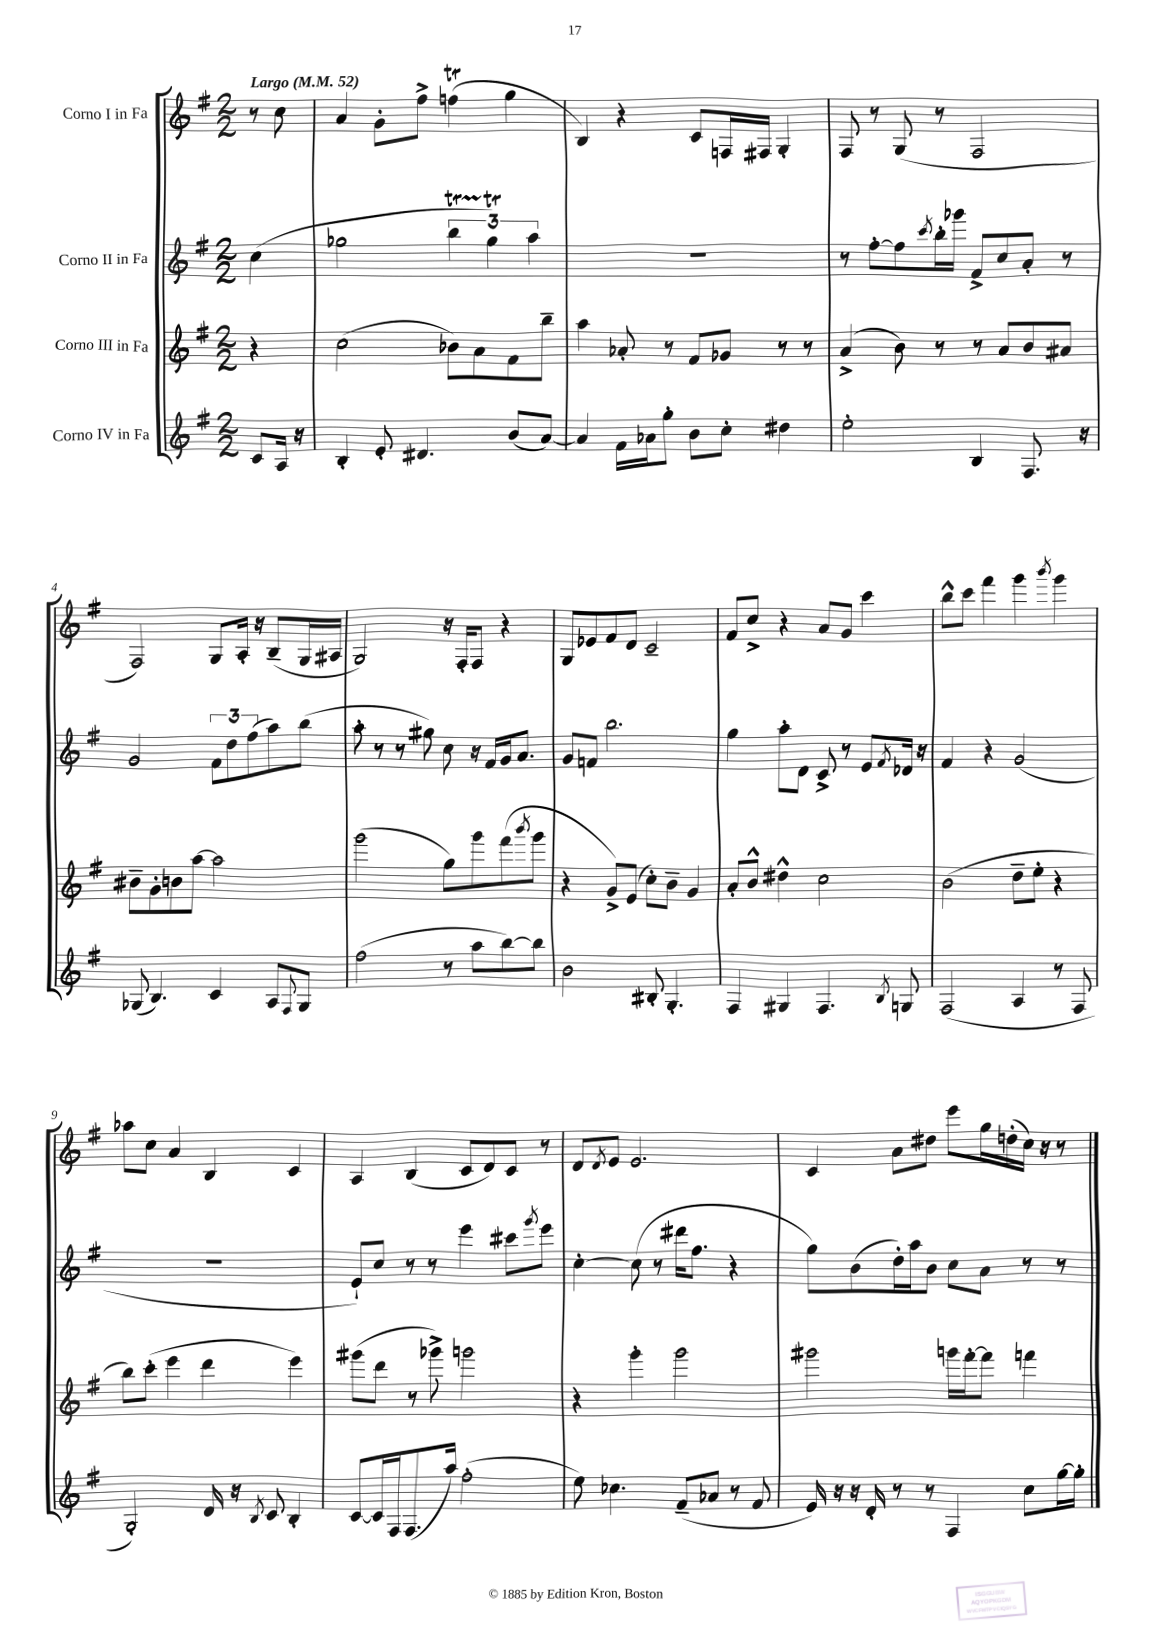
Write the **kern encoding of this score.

**kern	**kern	**kern	**kern
*staff4	*staff3	*staff2	*staff1
*clefG2	*clefG2	*clefG2	*clefG2
*k[f#]	*k[f#]	*k[f#]	*k[f#]
*M2/2	*M2/2	*M2/2	*M2/2
*MM52	*MM52	*MM52	*MM52
8c	4r	(4cc	8r
16A	.	.	8cc
16r	.	.	.
=	=	=	=
4B'	(2cc	2gg-	4a
8e'	.	.	8g'
4.d#	.	.	8ff#^
.	8b-)	6bb	(4ff
.	8a	.	.
.	.	6gg-)	.
(8b	8f#	.	4gg
.	.	6aa	.
[8a)	8bb~	.	.
=	=	=	=
4a]	4aa	1r	4B)
16f#	8a-'	.	4r
16a-	.	.	.
8gg'	8r	.	.
8b	8f#	.	8c
8cc'	8g-	.	16F
.	.	.	16F#
4dd#	8r	.	4G'
.	8r	.	.
=	=	=	=
2ee'	(4a^	8r	8F#
.	.	[8ff#'	8r
.	8b)	8ff#]	(8G
.	.	8qccc	.
.	8r	16bb'	8r
.	.	16ggg-	.
4B	8r	8f#^	2F#
.	8a	8cc	.
8.F#	8b	8a'	.
.	8a#	8r	.
16r	.	.	.
=	=	=	=
(8G-	8b#~	2g	2F#)
4.B)	8g'	.	.
.	8b	.	.
.	[8aa	.	.
4c	2aa]	12f#	8G
.	.	12dd	.
.	.	.	16A'
.	.	(12ff#	.
.	.	.	16r
8A	.	8aa)	(8B~
8qqF#	.	.	.
8G-	.	(8bb	16G
.	.	.	16A#
=	=	=	=
(2ff#	(2ggg	8aa'	2G)
.	.	8r	.
.	.	8r	.
.	.	8gg#)	.
8r	8gg)	8cc	16r
.	.	.	16F#'
8aa	8ggg	16r	8F#
.	.	16f#	.
[8bb)	(8fff#	16g	4r
.	.	8.a	.
.	8qbbb	.	.
8bb]	8ggg	.	.
=	=	=	=
2b	4r	8g	8G
.	.	8f	8e-
.	8g^)	2.bb	8f#
.	(8e	.	8d
8B#'	8cc')	.	2c~
4.G'	8b~	.	.
.	4g	.	.
=	=	=	=
4F#	8a'	4gg	8f#
.	8b^^	.	8cc^
4G#	4dd#^^	8aa'	4r
.	.	8d	.
4.F#	2cc	8c^	8a
.	.	8r	8g
.	.	8e	4ccc
8qB	.	8qf#	.
8G	.	16d-	.
.	.	16r	.
=	=	=	=
(2F#	(2b	4f#	8bb^^
.	.	.	8ccc
.	.	4r	4fff#
4A	8dd~	(2g	4ggg
.	8ee'	.	.
.	.	.	8qbbb
8r	4r	.	4ggg
8F#	.	.	.
=	=	=	=
2G')	8bb)	1r	8aa-
.	(8ccc'	.	8cc
.	4eee	.	4a
16d	4ddd	.	4B
16r	.	.	.
8qB	.	.	.
8c	.	.	.
4B'	4eee)	.	4c
=	=	=	=
[8c	(8ggg#	8e`)	4A
16c]	8ddd	8cc	.
16F#	.	.	.
(8.F#	8r	8r	(4B
.	8ggg-^)	8r	.
16aa)	.	.	.
(2ff#'	2ggg	4eee	8c
.	.	.	8d)
.	.	8ccc#	8c
.	.	8qggg	.
.	.	8eee	8r
=	=	=	=
8ee)	4r	[4cc'	8d
.	.	.	8qd
4.cc-	.	.	8e
.	4ggg'	(8cc]	2.e
.	.	8r	.
(8f#~	2ggg	16ddd#	.
.	.	8.ff#	.
8a-	.	.	.
8r	.	4r	.
8f#	.	.	.
=	=	=	=
16e)	2ggg#	8gg)	4c
16r	.	.	.
16r	.	(8b	.
16d'	.	.	.
8r	.	16dd')	8a
.	.	16aa	.
8r	.	8b	8dd#
4F#	16ggg	8cc	8eee
.	[16fff#'	.	.
.	8fff#]	8a	16gg
.	.	.	(16dd'
8cc	4fff	8r	16cc)
.	.	.	16r
[16gg	.	8r	8r
16gg']	.	.	.
==	==	==	==
*-	*-	*-	*-
